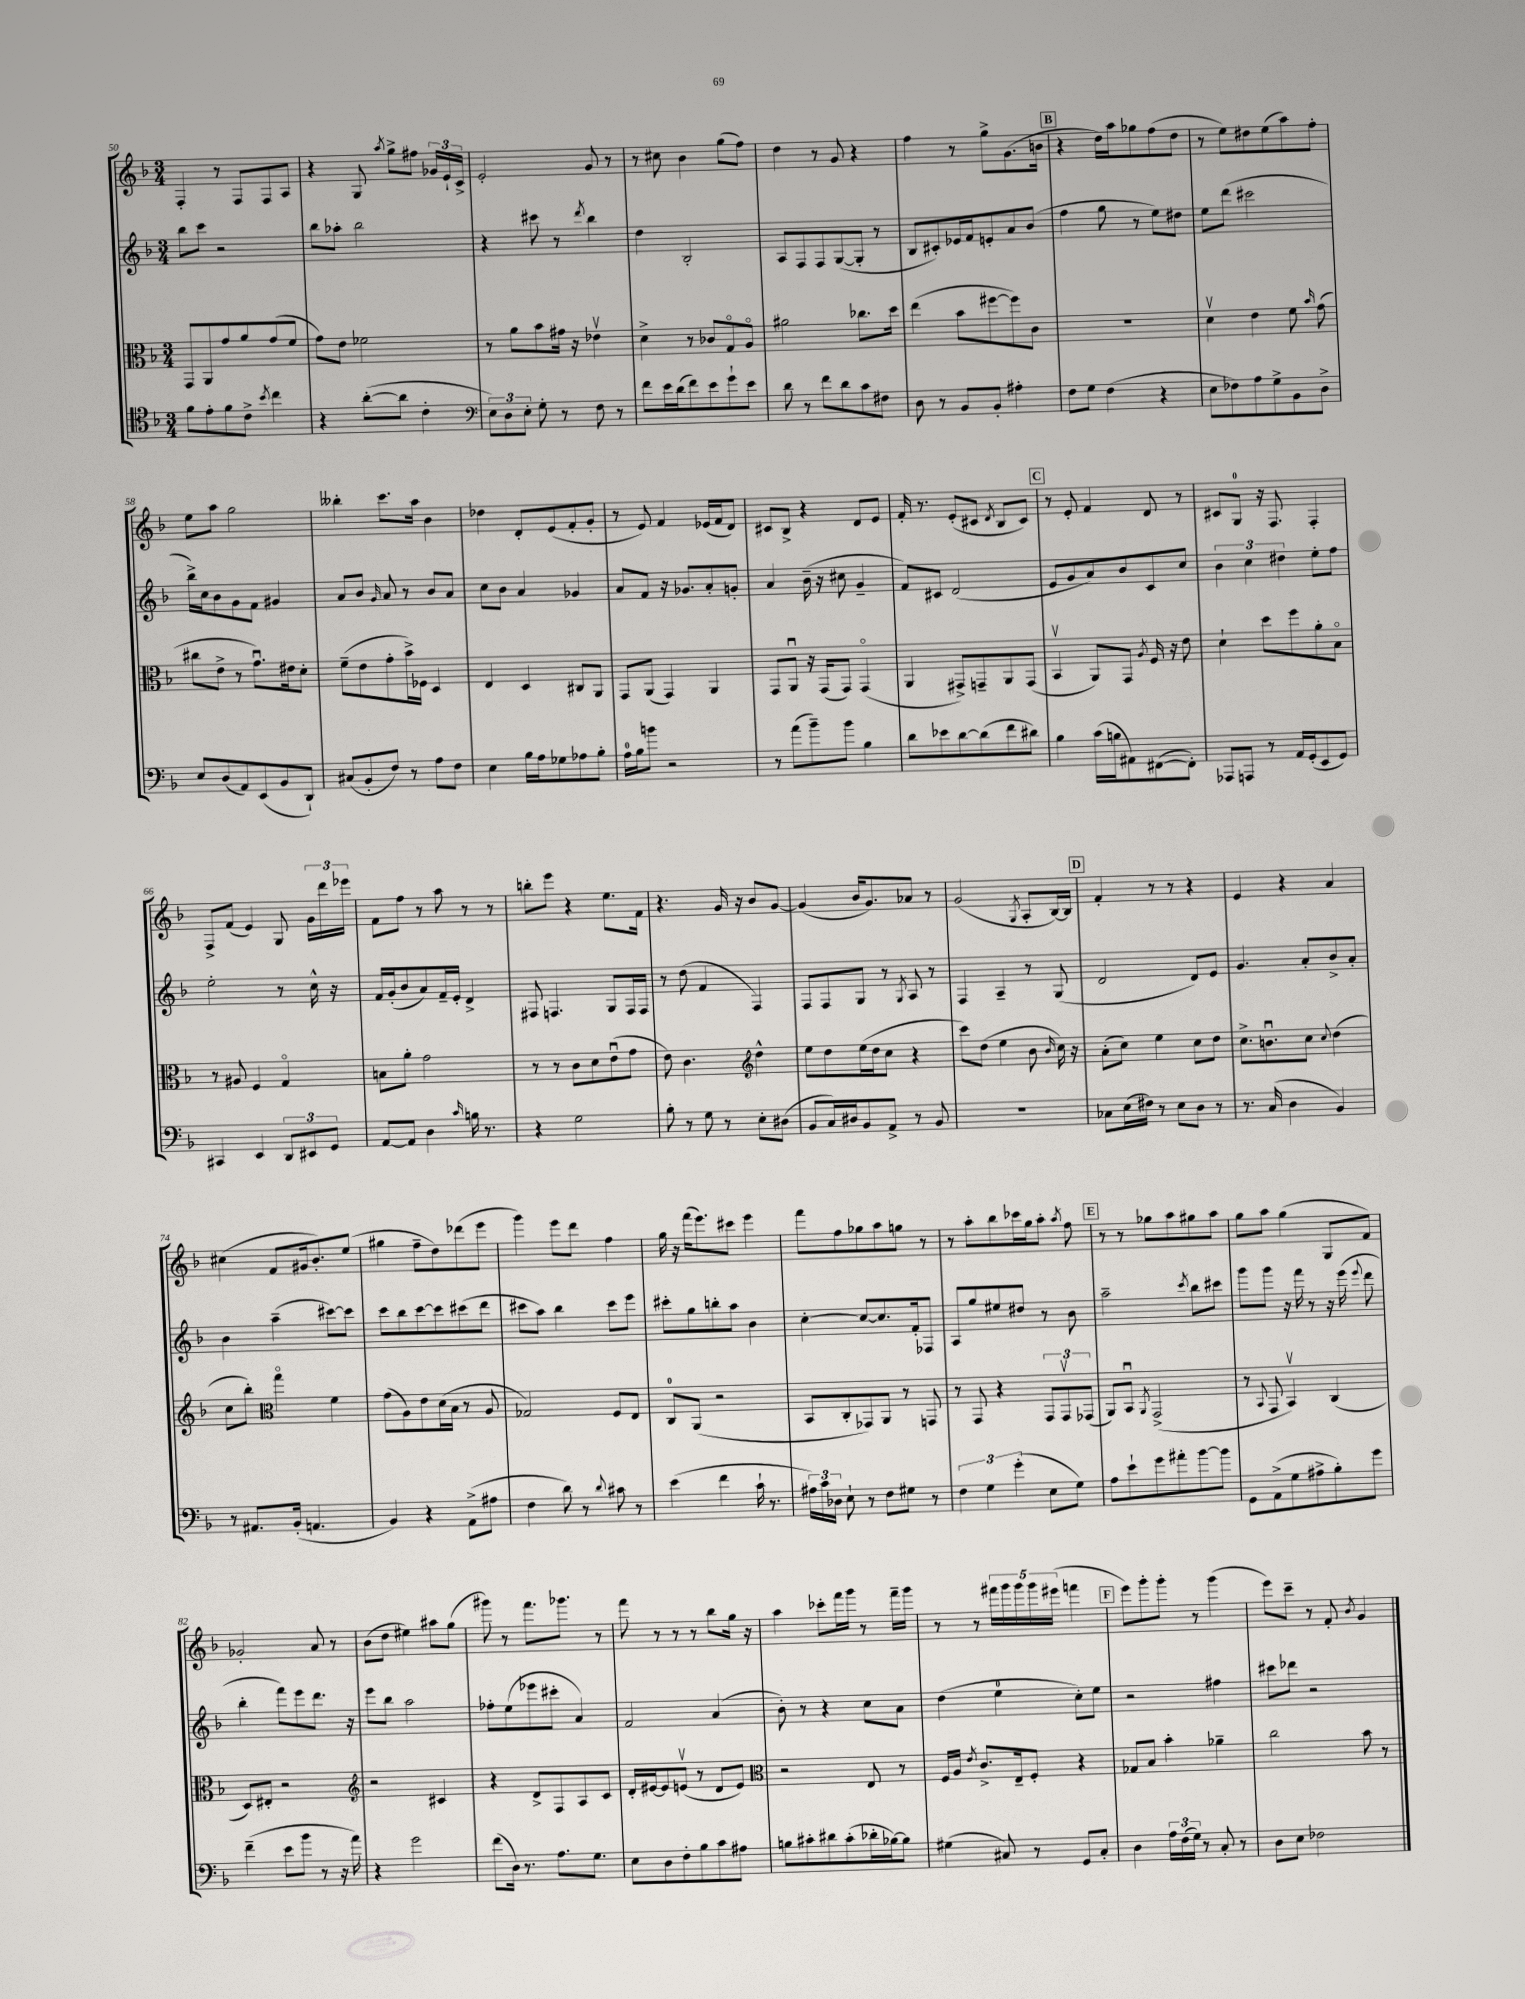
<<
\new StaffGroup <<
\new Staff = "s0" {
    \clef treble \key f \major \numericTimeSignature \time 3/4
    \autoBeamOff f4-. r8 f8[ f8 a8] |
    r4 g8 \acciaccatura { a''8 } g''8[-> fis''8] \tuplet 3/2 { ges'16[ e'16-! c'16]-> } |
    e'2-. g'8 r8 |
    r8 cis''8 bes'4 g''8[( f''8]) |
    d''4 r8 g'8 r4 |
    f''4 r8 g''8[-> g'8.( b'16] |
    \mark \markup { \box "B" } r4 d''16[) a''16 ges''8 f''8( d''8] |
    r8 e''8[) dis''8 e''8( a''8) f''8]-. |
    e''8[ a''8] g''2 |
    beses''4-. c'''8.[ a''16] bes'4 |
    des''4 d'8[-. e'8( f'8-. g'8]-. |
    r8 e'8) f'4 ees'16[( f'16 d'8]) |
    cis'8[ bes8]-> r4 d'8[ e'8] |
    f'16-. r8. e'8[-.( cis'8] \acciaccatura { d'8 } bes8[ cis'8]) |
    \mark \markup { \box "C" } r8 e'8-. f'4 d'8 r8 |
    cis'8[ g8]-0 r16 f8. f4-. |
    f8[-> f'8]( e'4) g8 \tuplet 3/2 { g'16[ d'''16 ees'''16] } |
    f'8[ f''8] r8 a''8 r8 r8 |
    b''8[-. e'''8] r4 e''8.[ f'16] |
    r4. g'16 r16 bes'8[ g'8]~ |
    g'4( bes'16[ g'8.) aes'8] r8 |
    g'2( \acciaccatura { g8 } a8[-. bes16~) bes16] |
    \mark \markup { \box "D" } f'4-. r8 r8 r4 |
    e'4 r4 a'4 |
    cis''4( f'8[ gis'16 bes'8.-.) e''8]( |
    gis''4 f''8[-- d''8) des'''8( e'''8] |
    g'''4) e'''8[ d'''8] f''4 |
    g''16 r16 f'''16[( e'''8.) cis'''8] e'''4 |
    f'''8[ f''8 ges''8 a''8 g''8] r8 |
    r8 a''8[-. bes''8 ces'''16 g''16 a''8]-. \acciaccatura { a''8 } f''8 |
    \mark \markup { \box "E" } r8 r8 ges''8[ a''8 gis''8 a''8] |
    g''8[ a''8] g''4( g8[ f'8]) |
    ges'2-. a'8 r8 |
    bes'8[( d''8] eis''4) ais''8[ g''8]( |
    gis'''8) r8 f'''8.[ ges'''8.] r8 |
    f'''8 r8 r8 r8 bes''8[ g''16] r16 |
    a''4 ces'''8[-. f'''16 g'''16] r8 f'''16[-- g'''16] |
    r8 r8 \tuplet 5/4 { fis'''16[ g'''16 g'''16 g'''16 eis'''16]( } f'''4 |
    \mark \markup { \box "F" } e'''8[) g'''8-. g'''8]-. r8 g'''4( |
    e'''8[) c'''8]-- r8 f'8-. \acciaccatura { bes'8 } g'4 \bar "|." |
}
\new Staff = "s1" {
    \clef treble \key f \major \numericTimeSignature \time 3/4
    \autoBeamOff bes''8[ c'''8] r2 |
    bes''8[ aes''8]-. bes''2 |
    r4 cis'''8 r8 \acciaccatura { d'''8 } bes''4 |
    d''4 bes2-. |
    a8[ f8 f8 g8~( g8]-. r8 |
    bes8[ cis'8-.) ees'16 f'16 e'8-. a'8 bes'8]( |
    \mark \markup { \box "B" } f''4 g''8 r8 e''8[) dis''8] |
    e''8[ d'''8]( cis'''2 |
    bes''16[->) c''16 bes'8 g'8 f'8] gis'4 |
    a'8[ bes'8] \grace { g'16 } a'8 r8 bes'8[ a'8] |
    c''8[ bes'8] a'4 ges'4 |
    a'8[ f'8] r16 ges'8.[ a'8-. g'8]-. |
    a'4 bes'16--( r16 cis''8 g'4-- |
    f'8[) cis'8] d'2( |
    \mark \markup { \box "C" } e'8[ g'8 a'8) bes'8 c'8 c''8] |
    \tuplet 3/2 { bes'4 c''4 dis''4 } e''8[-. f''8] |
    e''2-. r8 c''16-^ r16 |
    f'16[ g'16-.( bes'8 a'8) f'16-- e'16]-. d'4-> |
    fis8 f4. g8[ f16 f16] |
    r8 d''8( f'4 f4) |
    f8[ f8 g8] r8 \acciaccatura { g8 } a8 r8 |
    f4 a4-- r8 g8( |
    \mark \markup { \box "D" } d'2 d'8[) e'8] |
    g'4. a'8[-. bes'8-> a'8]-. |
    bes'4 a''4--( cis'''8[~) cis'''8] |
    c'''8[ bes''8 c'''8~ c'''8 cis'''8( d'''8] |
    cis'''8[ a''8]) bes''4 cis'''8[ e'''8] |
    cis'''8[-. g''8 b''8-. a''8] bes'4 |
    c''4~-. c''8[~ c''8. f'16-. fes8] |
    a8[ g''8 eis''8 dis''8] r8 bes'8 |
    \mark \markup { \box "E" } a''2-- \acciaccatura { c'''8 } bes''8[ cis'''8] |
    g'''8[ g'''8] r16 f'''16 r8 r16 e'''16( \appoggiatura { e'''8 } d'''8 |
    bes''4-. f'''8[) e'''8 d'''8.] r16 |
    e'''8[ bes''8] a''2 |
    fes''8[-. e''8( ees'''8 cis'''8]-. a'4) |
    f'2 a'4( |
    bes'8-.) r8 r4 c''8[ a'8] |
    d''4( e''4-0 c''8[-.) e''8] |
    \mark \markup { \box "F" } r2 fis''4 |
    cis'''8[ des'''8] r2 \bar "|." |
}
\new Staff = "s2" {
    \clef alto \key f \major \numericTimeSignature \time 3/4
    \autoBeamOff g,8[ a,8 g'8 a'8 g'8( f'8] |
    g'8[) e'8] fes'2 |
    r8 a'8[ bes'8 gis'16] r16 ees'4\upbow |
    d'4-> r8 ces'8[ g8\flageolet a8]\flageolet |
    ais'2 ces''8.[ d''16] |
    e''4( bes'8[ fis''8~ fis''8) c'8] |
    \mark \markup { \box "B" } R2. |
    d'4\upbow e'4 f'8 \grace { bes'16 } g'8( |
    cis''8[ e'8]-> r8 g'8.[\downbow) eis'16 d'8]-. |
    f'8[--( e'8 g'8-. bes'16->) fes16] d4 |
    e4 d4 cis8[ a,8] |
    g,8[ a,8]( g,4) a,4 |
    g,8[ a,8]\downbow r16 g,16[( g,8]) g,4\flageolet( |
    a,4 gis,8[->) g,8-- a,8 g,8]( |
    \mark \markup { \box "C" } bes,4\upbow a,8[) g,8] \acciaccatura { a8 } f16 r16 e'8 |
    d'4-! d''8[ f''8 a'8-. bes8]\flageolet |
    r8 ais8 f4 g4\flageolet |
    b8[ a'8]-. g'2 |
    r8 r8 c'8[ d'8 e'8\downbow( g'8] |
    e'8) c'4. \clef treble d''4-^ |
    e''8[ d''8 e''16( d''16 c''8] r4 |
    c'''8[) d''8]( e''4 bes'8 \grace { bes'16 } c''16) r16 |
    \mark \markup { \box "D" } a'8[-.( c''8]) e''4 c''8[ d''8] |
    c''8.[-> b'8.\downbow c''8] \appoggiatura { c''8 } d''4( |
    c''8[ bes''8]-.) \clef alto g''4\flageolet f'4 |
    g'8[( a8) e'8 d'16( bes16] r8 a8 |
    ges2) f8[ e8] |
    c8[-0 a,8]( r2 |
    bes,8[ c8-. ges,8) a,8] r8 g,8 |
    r8 g,8 r4 \tuplet 3/2 { g,8[ g,8\upbow ges,8]( } |
    \mark \markup { \box "E" } a,8[) bes,8]\downbow \acciaccatura { a,8 } g,2->( |
    r8 \appoggiatura { bes,8 } g,8 bes,4\upbow) c4( |
    d8[) eis8]-. r2 |
    \clef treble r2 cis'4 |
    r4 d'8[-> f8 a8 c'8] |
    d'16[-. eis'16~ eis'8 e'8]\upbow( r8 d'8[ e'8]) |
    \clef alto r2 e8 r8 |
    f16[ a16] \acciaccatura { e'8 } c'8.[-> e16-- f8]-. r4 |
    \mark \markup { \box "F" } ges8[ bes8] bes'4-. aes'4-- |
    c''2 bes'8 r8 \bar "|." |
}
\new Staff = "s3" {
    \clef tenor \key f \major \numericTimeSignature \time 3/4
    \autoBeamOff f'8[ e'8-. f'8 c'8]-> \acciaccatura { bes'8 } c''4 |
    r4 a'8[~-.( a'8] c'4-. |
    \clef bass \tuplet 3/2 { e8[) d8 e8]-. } g8-. r8 f8 r8 |
    f'8[ e'16 d'16( f'8) e'8 g'8-! e'8] |
    d'8 r8 f'8[ d'8 c'8 fis8] |
    d8 r8 bes,8[ bes,8]-. ais4-. |
    \mark \markup { \box "B" } f8[ g8] f4( r4 |
    e8[ fes8) a8 g8-> bes,8 d8]-> |
    e8[ d8( a,8) e,8( bes,8 d,8]-!) |
    cis8[( bes,8-. f8]) r8 a8[ f8] |
    e4 bes16[ a16 ges8 aes8 bes8]-. |
    a16[-0 bes16 b'8] r2 |
    r8 a'8[( bes'8--) bes'8] bes4 |
    d'8[ ees'8 d'8~ d'8( f'8 dis'8]) |
    \mark \markup { \box "C" } bes4 c'16[( b16 ais,8) fis,8~( fis,8]-.) |
    aes,,8[ a,,8] r8 a,16[ g,16-.( e,8 g,8]) |
    cis,4 e,4 \tuplet 3/2 { d,8[ eis,8 g,8] } |
    a,8[~ a,8] d4 \grace { c'16 } b16 r8. |
    r4 g2 |
    bes8-. r8 g8 r8 e8[-. dis8]( |
    bes,8[ c16) dis16 bes,8 a,8]-> r8 bes,8 |
    R2. |
    \mark \markup { \box "D" } ces8[ e16( fis16]) r8 e8[ d8] r8 |
    r8. c16( d4 bes,4) |
    r8 ais,8.[ bes,16]-.( a,4. |
    bes,4) r4 a,8[->( ais8] |
    f4 d'8) r8 \appoggiatura { d'8 } cis'8 r8 |
    e'4( f'4 c'16-! r8. |
    \tuplet 3/2 { ais16[) c'16 des16] } e8-! r8 f8[ gis8] r8 |
    \tuplet 3/2 { f4 g4 g'4-.( } e8[ g8]) |
    \mark \markup { \box "E" } a8[ e'8-! g'8 ais'8-. bes'8~ bes'8] |
    g,8[ a,8->( g8 ais8-> bes8-.) g'8] |
    f'4--( e'8[ bes'8] r8 r16 a'16) |
    r4 g'2 |
    f'8[( d16]) r8. a8.[ g8.] |
    e8[ d8 f8-. bes8 c'8 ais8] |
    b8[ cis'8-. dis'8 cis'8-.( des'16-. bes16~) bes8] |
    gis4( cis8) r8 g,8[ cis8]-. |
    \mark \markup { \box "F" } d4 \tuplet 3/2 { a16[ f16( g16]) } r8 c8-. r8 |
    d8[ e8] fes2 \bar "|." |
}
>>
>>
\layout { \context { \Score currentBarNumber = #50 } }
